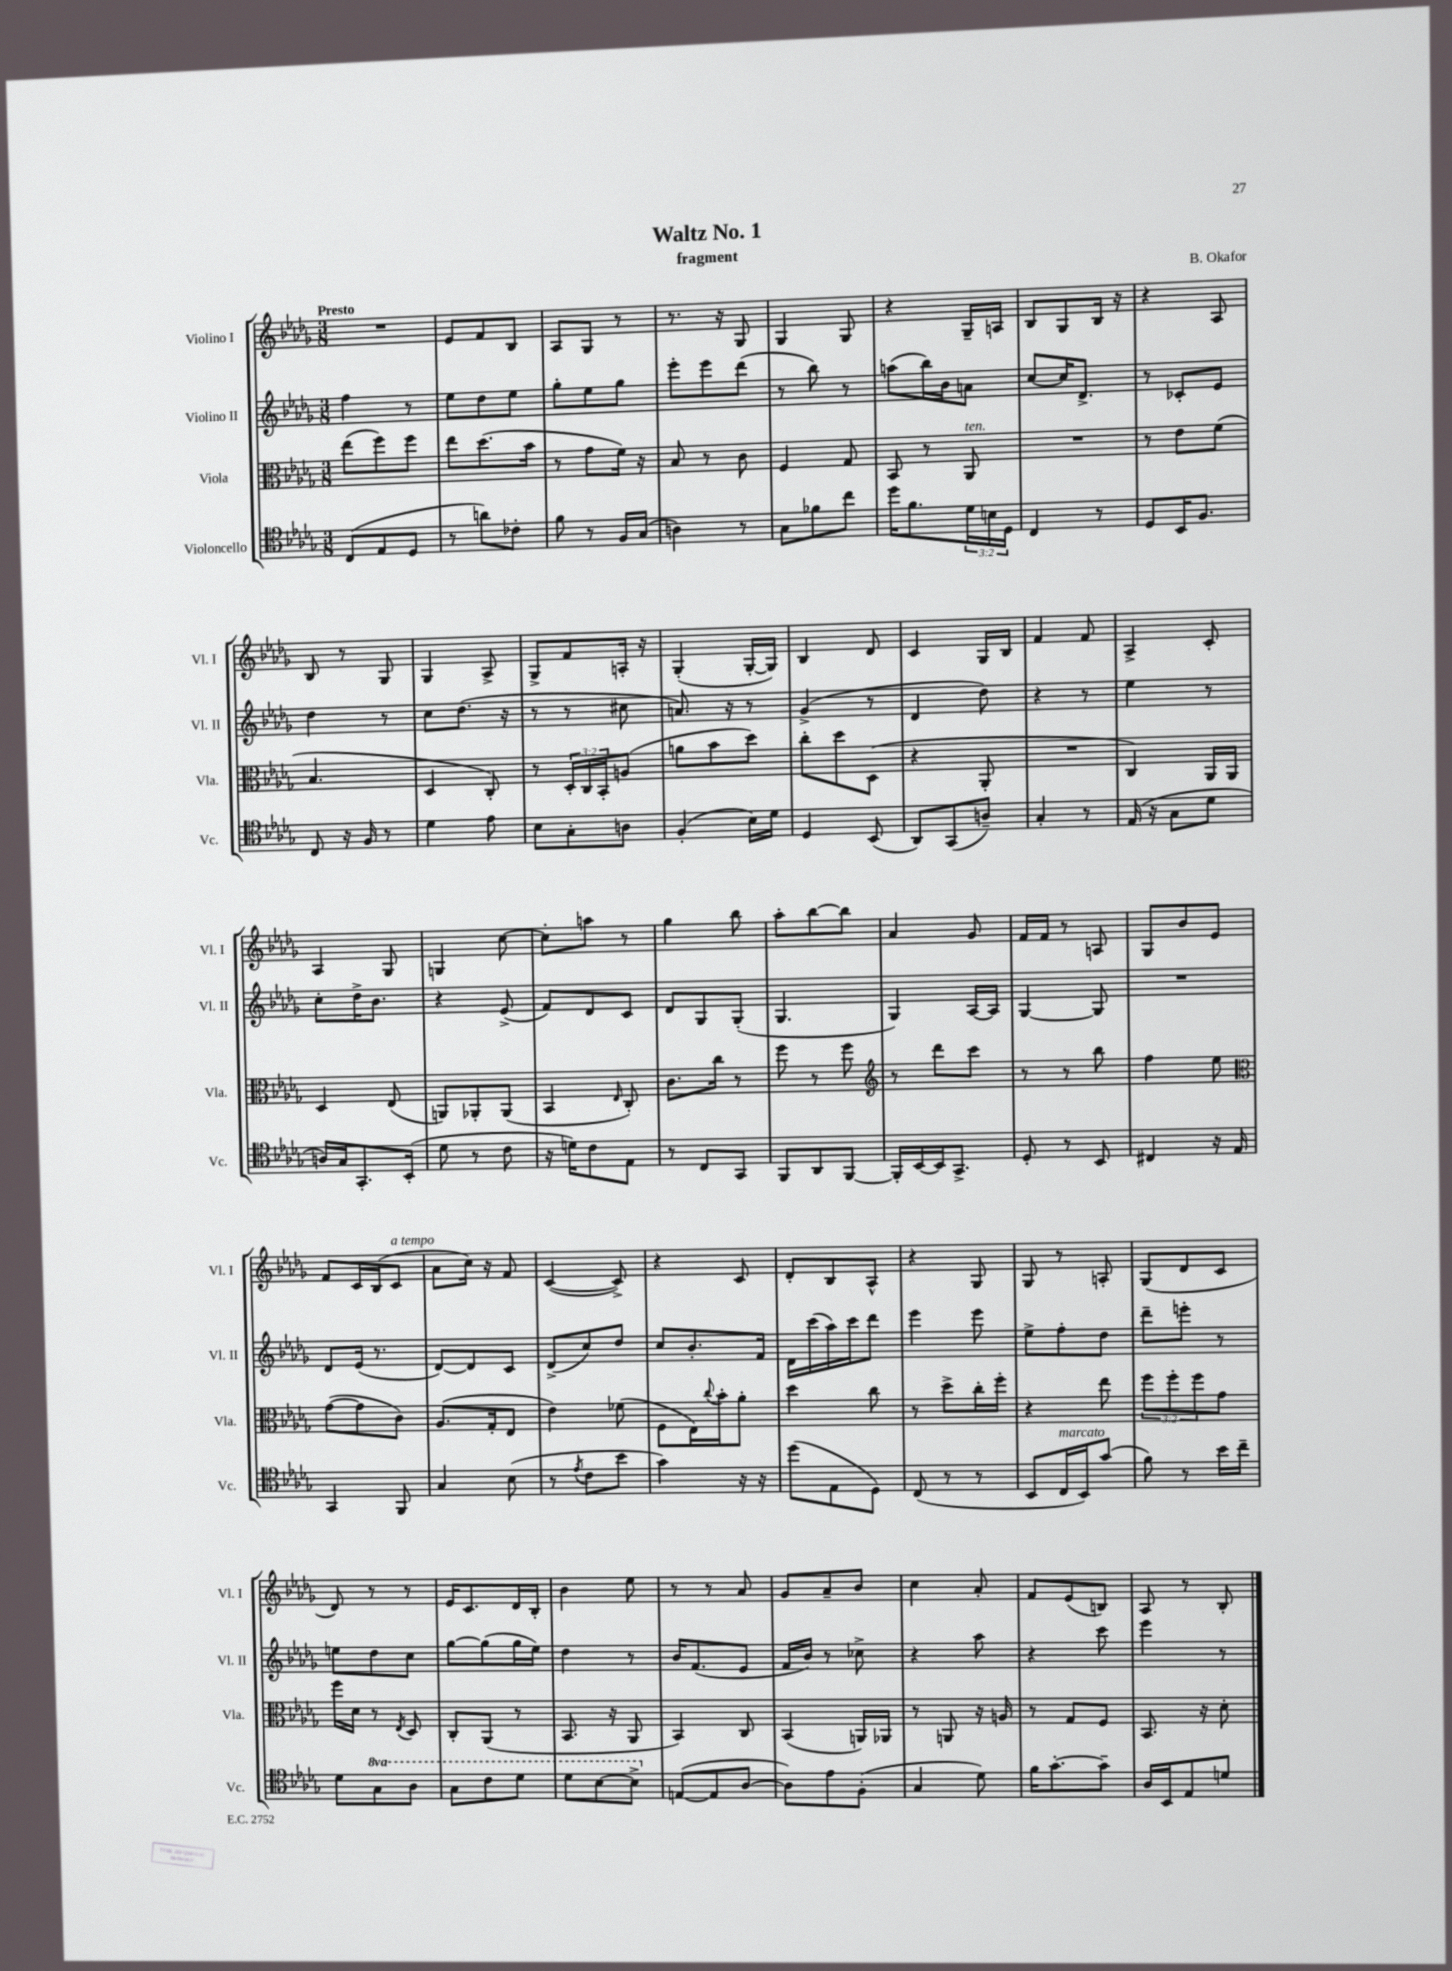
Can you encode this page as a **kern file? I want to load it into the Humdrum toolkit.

**kern	**kern	**kern	**kern
*staff4	*staff3	*staff2	*staff1
*clefC4	*clefC3	*clefG2	*clefG2
*k[b-e-a-d-g-]	*k[b-e-a-d-g-]	*k[b-e-a-d-g-]	*k[b-e-a-d-g-]
*M3/8	*M3/8	*M3/8	*M3/8
(8C	(8ee-	4ff	4.r
8E-	8ff)	.	.
8D-	8ff	8r	.
=	=	=	=
8r	8ee-	8ee-	8e-
8a)	(8.dd-	8dd-	8f
8c-'	.	8ee-	8B-
.	16b-	.	.
=	=	=	=
8f	8r	8gg-'	8A-
8r	8g-	8ee-	8G-
16F	16f)	8gg-	8r
(16G-	16r	.	.
=	=	=	=
4A)	8B-	8eee-'	8.r
.	8r	8eee-	.
.	.	.	16r
8r	8c	(8ddd-	8G-
=	=	=	=
8G-	4F	8r	4G-
8f-	.	8bb-)	.
8cc	8G-	8r	8G-
=	=	=	=
16dd-	8BB-	(8aa	4r
8.f	.	.	.
.	8r	16bb-)	.
.	.	16b-	.
24d-	8AA-	8a	16G-~
24B	.	.	.
.	.	.	16A
24D-	.	.	.
=	=	=	=
4C	4.r	[8cc	8B-
.	.	16cc]	8G-
.	.	8.d-^	.
8r	.	.	16B-
.	.	.	16r
=	=	=	=
8D-	8r	8r	4r
16BB-	8e-	8c-'	.
8.F	.	.	.
.	(8f	8e-	8A-
=	=	=	=
8C	4.B-	4dd-	8B-
16r	.	.	8r
16F	.	.	.
8r	.	8r	8G-
=	=	=	=
4d-	4D-	8cc	4G-
.	.	(8.dd-	.
8e-	8C')	.	8A-^
.	.	16r	.
=	=	=	=
8B-	8r	8r	8G-^
8G-'	24D-'	8r	8f
.	24C	.	.
.	24BB-'	.	.
8A	(8A	8cc#	16A'
.	.	.	16r
=	=	=	=
(4F'	8a	8.a)	(4G-'
.	8b-	.	.
.	.	16r	.
16B-)	8dd-)	8r	[16G-'
16d-	.	.	16G-])
=	=	=	=
4D-	8cc'	(4g-^	4B-
.	8dd-	.	.
(8BB-	(8D-	8r	8d-
=	=	=	=
8AA-)	4r	4d-	4c
(8GG-	.	.	.
8A~)	8AA-'	8dd-)	16G-
.	.	.	16B-
=	=	=	=
4G-'	4.r	4r	4f
8r	.	8r	8f
=	=	=	=
(16E-	4C)	4ee-	4A-^
16r	.	.	.
8G-	.	.	.
8d-	16AA-	8r	8c'
.	16AA-	.	.
=	=	=	=
16A)	4D-	8cc'	4A-
16G-	.	.	.
8.GG-'	.	16dd-^	.
.	.	8.b-	.
.	(8E-	.	8G-
(16BB-'	.	.	.
=	=	=	=
8d-	8AA)	4r	4G
8r	8AA-'	.	.
8c	(8AA-	(8e-^	[8cc
=	=	=	=
16r	4BB-	8f)	8cc']
16d)	.	.	.
8c	.	8d-	8aa
.	16qqE-	.	.
8E-	8C')	8c	8r
=	=	=	=
8r	8.c	8d-	4gg-
8C	.	8G-	.
.	16cc	.	.
8GG-	8r	(8G-'	8bb-
=	=	=	=
8FF	8ff	4.G-	8aa-'
8AA-	8r	.	[8bb-
[8FF	8ff	.	8bb-]
=	=	=	=
*	*clefG2	*	*
16FF']	8r	4G-)	4a-
[16BB-	.	.	.
16BB-]	8ddd-	.	.
8.GG-^	.	.	.
.	8ccc	[16A-	8g-
.	.	16A-]	.
=	=	=	=
8D-'	8r	[4G-	16f
.	.	.	16f
8r	8r	.	8r
8BB-	8bb-	8G-]	8A
=	=	=	=
4C#	4ff	4.r	8G-
.	.	.	8b-
16r	8ee-	.	8e-
16E-	.	.	.
=	=	=	=
*	*clefC3	*	*
4GG-	([8g-	8d-	8f
.	8g-]	(16e-	16c
.	.	8.r	(16B-
8FF	8c)	.	8c
=	=	=	=
4G-	(8.A-	[8d-)	8a-
.	.	8d-]	16cc)
.	16G-'	.	16r
(8B-	8E-	8c	8f
=	=	=	=
8r	4e-)	(8d-^	([4c
8qe-	.	.	.
8c	.	8cc)	.
8b-	(8f-	8dd-	8c^])
=	=	=	=
4g-)	8F	8cc	4r
.	16E-)	8.b-'	.
.	8qqcc	.	.
.	16b-'	.	.
16r	8a-'	.	8c
16r	.	16f	.
=	=	=	=
(8dd-	4dd-	16d-	8d-'
.	.	(16ccc	.
8E-	.	16aa-)	8B-
.	.	16ccc	.
8D-)	8cc	8ddd-	8A-^^
=	=	=	=
(8C	8r	4eee-	4r
8r	8dd-^	.	.
8r	16cc'	8eee-	8G-
.	16ff'	.	.
=	=	=	=
8BB-	4r	8ee-^	8G-
16C	.	8ff'	8r
16BB-)	.	.	.
(8g-	8ee-	8dd-	8A'
=	=	=	=
8f)	12ff	8ddd-~	(8G-
.	12ff'	.	.
8r	.	8eee'	8d-
.	12ff	.	.
16b-	8g-	8r	8c
16cc~	.	.	.
=	=	=	=
8d-	16ff	8ee	8d-)
.	16d-	.	.
8g-	8r	8dd-	8r
.	8qE-	.	.
8a-	8D-	8cc	8r
=	=	=	=
8g-	8C'	[8gg-	16e-
.	.	.	8.c
8cc	(8AA-	(8gg-]	.
8dd-	8r	16gg-	16d-
.	.	16ee-)	16B-'
=	=	=	=
8dd-	8.BB-	4dd-	4b-
[8b-	.	.	.
.	16r	.	.
8b-^]	8AA-	8r	8ee-
=	=	=	=
([8E	4BB-)	16b-	8r
.	.	(8.f	.
8E]	.	.	8r
[8A-	8C	8e-	8a-
=	=	=	=
8A-])	(4BB-	16f	8g-
.	.	16b-)	.
8e-	.	8r	8a-~
(8F'	16AA)	8cc-^	8b-
.	16AA-	.	.
=	=	=	=
4G-	8r	4r	4cc
.	8AA	.	.
8d-)	16r	8aa-	8a-'
.	16A	.	.
=	=	=	=
16f	8r	4r	8f
[8.g-'	.	.	.
.	8G-	.	(8e-
8g-~]	8F	8ccc	8B)
=	=	=	=
16A-	8.BB-	4eee-	8A-
16BB-	.	.	.
8E-	.	.	8r
.	16r	.	.
8d	8d-'	8r	8B-'
==	==	==	==
*-	*-	*-	*-
